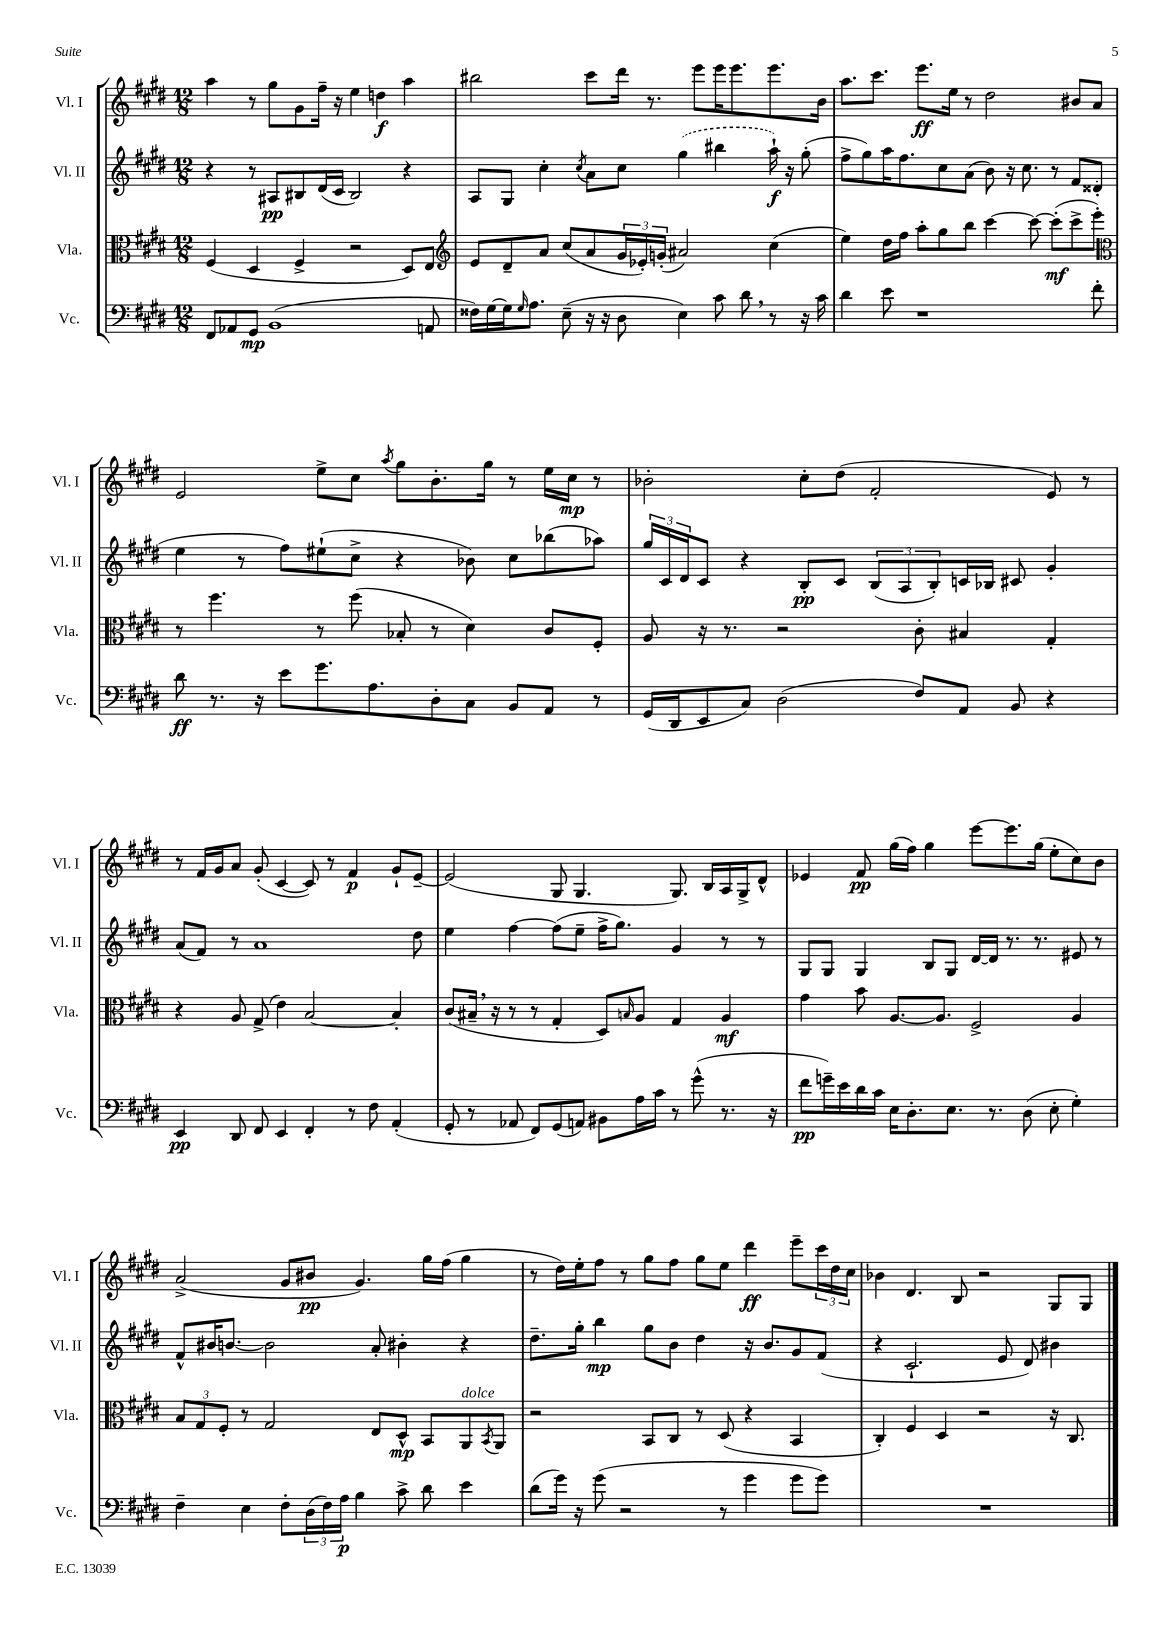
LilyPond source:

<<
\new StaffGroup <<
\new Staff = "s0" \with { instrumentName = "Vl. I" shortInstrumentName = "Vl. I" } {
    \clef treble \key e \major \numericTimeSignature \time 12/8
    a''4 r8 gis''8 gis'8 fis''16-- r16 e''4 d''4\f a''4 |
    bis''2 cis'''8 dis'''16 r8. e'''8 e'''16 e'''8. e'''8. b'16 |
    a''8. cis'''8. e'''8.\ff e''16 r8 dis''2 bis'8 a'8 |
    e'2 e''8-> cis''8 \acciaccatura { a''8 } gis''8 b'8.-. gis''16 r8 e''16 cis''16\mp r8 |
    bes'2-. cis''8-. dis''8( fis'2-. e'8) r8 |
    r8 fis'16 gis'16 a'8 gis'8-.( cis'4~ cis'8) r8 fis'4\p gis'8-! e'8~-- |
    e'2( gis8 gis4. gis8.) b16 a16 gis16-> dis'8-^ |
    ees'4 fis'8\pp gis''16( fis''16) gis''4 e'''8~ e'''8. gis''16( e''8-. cis''8) b'8 |
    a'2->( gis'8 bis'8\pp gis'4.) gis''16 fis''16( gis''4 |
    r8 dis''16) e''16-. fis''8 r8 gis''8 fis''8 gis''8 e''8 dis'''4\ff e'''8-- \tuplet 3/2 { cis'''16 dis''16 cis''16 } |
    bes'4 dis'4. b8 r2 gis8 gis8 \bar "|." |
}
\new Staff = "s1" \with { instrumentName = "Vl. II" shortInstrumentName = "Vl. II" } {
    \clef treble \key e \major \numericTimeSignature \time 12/8
    r4 r8 ais8\pp bis8 dis'16( cis'16 bis2) r4 |
    a8 gis8 cis''4-. \acciaccatura { cis''8 } a'8 cis''8 \once \slurDashed gis''4( bis''4 a''16-!\f) r16 gis''8-.( |
    fis''8-> gis''8) a''16 fis''8. cis''8 a'8( b'8) r16 cis''8. r8 fis'8 disis'8-.( |
    e''4 r8 fis''8) eis''8-!( cis''8-> r4 bes'8) cis''8 bes''8( aes''8) |
    \tuplet 3/2 { gis''16 cis'16 dis'16 } cis'8 r4 b8-.\pp cis'8 \tuplet 3/2 { b8( a8 b8-.) } c'16 bes16 cis'8 gis'4-. |
    a'8( fis'8) r8 a'1 dis''8 |
    e''4 fis''4~ fis''8( e''8-- fis''16-> gis''8.) gis'4 r8 r8 |
    gis8 gis8 gis4 b8 gis8 dis'16~ dis'16 r8. r8. eis'8 r8 |
    fis'8-^ bis'16 b'8.~ b'2 a'8-. bis'4-. r4 |
    dis''8.-- gis''16-. b''4\mp gis''8 b'8 dis''4 r16 b'8. gis'8 fis'8( |
    r4 cis'2.-! e'8 dis'8) bis'4 \bar "|." |
}
\new Staff = "s2" \with { instrumentName = "Vla." shortInstrumentName = "Vla." } {
    \clef alto \key e \major \numericTimeSignature \time 12/8
    fis4( dis4 fis4-> r2 dis8) e8 |
    \clef treble e'8 dis'8-- a'8 cis''8( a'8 \tuplet 3/2 { gis'16 ees'16-.) g'16-.( } ais'2) cis''4( |
    e''4) dis''16 fis''16 a''8-. gis''8 b''8 cis'''4~ cis'''8~ cis'''8-.\mf( cis'''8-> e'''8-.) |
    \clef alto r8 fis''4. r8 fis''8( bes8-. r8 dis'4) cis'8 fis8-. |
    a8 r16 r8. r2 cis'8-. bis4 gis4-. |
    r4 a8 gis8->( e'4) b2~ b4-. |
    cis'8( bis16-- \breathe r16 r8 r8 gis4-. dis8) \grace { b16 } a8 gis4 a4\mf |
    gis'4 b'8 a8.~ a8. fis2-> a4 |
    \tuplet 3/2 { b8 gis8 fis8-. } r8 gis2 e8 dis8-^\mp b,8 a,8^\markup { \italic "dolce" } \acciaccatura { b,8 } a,8 |
    r2 b,8 cis8 r8 dis8( r4 b,4 |
    cis4-.) fis4 dis4 r2 r16 cis8. \bar "|." |
}
\new Staff = "s3" \with { instrumentName = "Vc." shortInstrumentName = "Vc." } {
    \clef bass \key e \major \numericTimeSignature \time 12/8
    fis,8 aes,8 gis,8\mp b,1( a,8 |
    fisis16) gis16~ gis16 \grace { gis16 } a8. e8--( r16 r16 dis8 e4) cis'8 dis'8 \breathe r8 r16 cis'16 |
    dis'4 e'8 r1 fis'8-. |
    dis'8\ff r8. r16 e'8 gis'8. a8. dis8-. cis8 b,8 a,8 r8 |
    gis,16( dis,16 e,8 cis8) dis2( fis8) a,8 b,8 r4 |
    e,4\pp dis,8 fis,8 e,4 fis,4-. r8 fis8 a,4-.( |
    gis,8-. r8 aes,8 fis,8) gis,8( a,8) bis,8 a16 cis'16 r8 gis'8-^( r8. r16 |
    fis'8\pp g'16--) e'16 dis'16 cis'16 e16 dis8.-. e8. r8. dis8( e8-. gis4-.) |
    fis4-- e4 fis8-. \tuplet 3/2 { dis16( fis16) a16\p } b4 cis'8-> dis'8 e'4 |
    dis'8( gis'16) r16 gis'8( r2 r8 gis'4 gis'8 gis'8) |
    R1. \bar "|." |
}
>>
>>
\layout { \context { \Score \remove "Bar_number_engraver" } }
